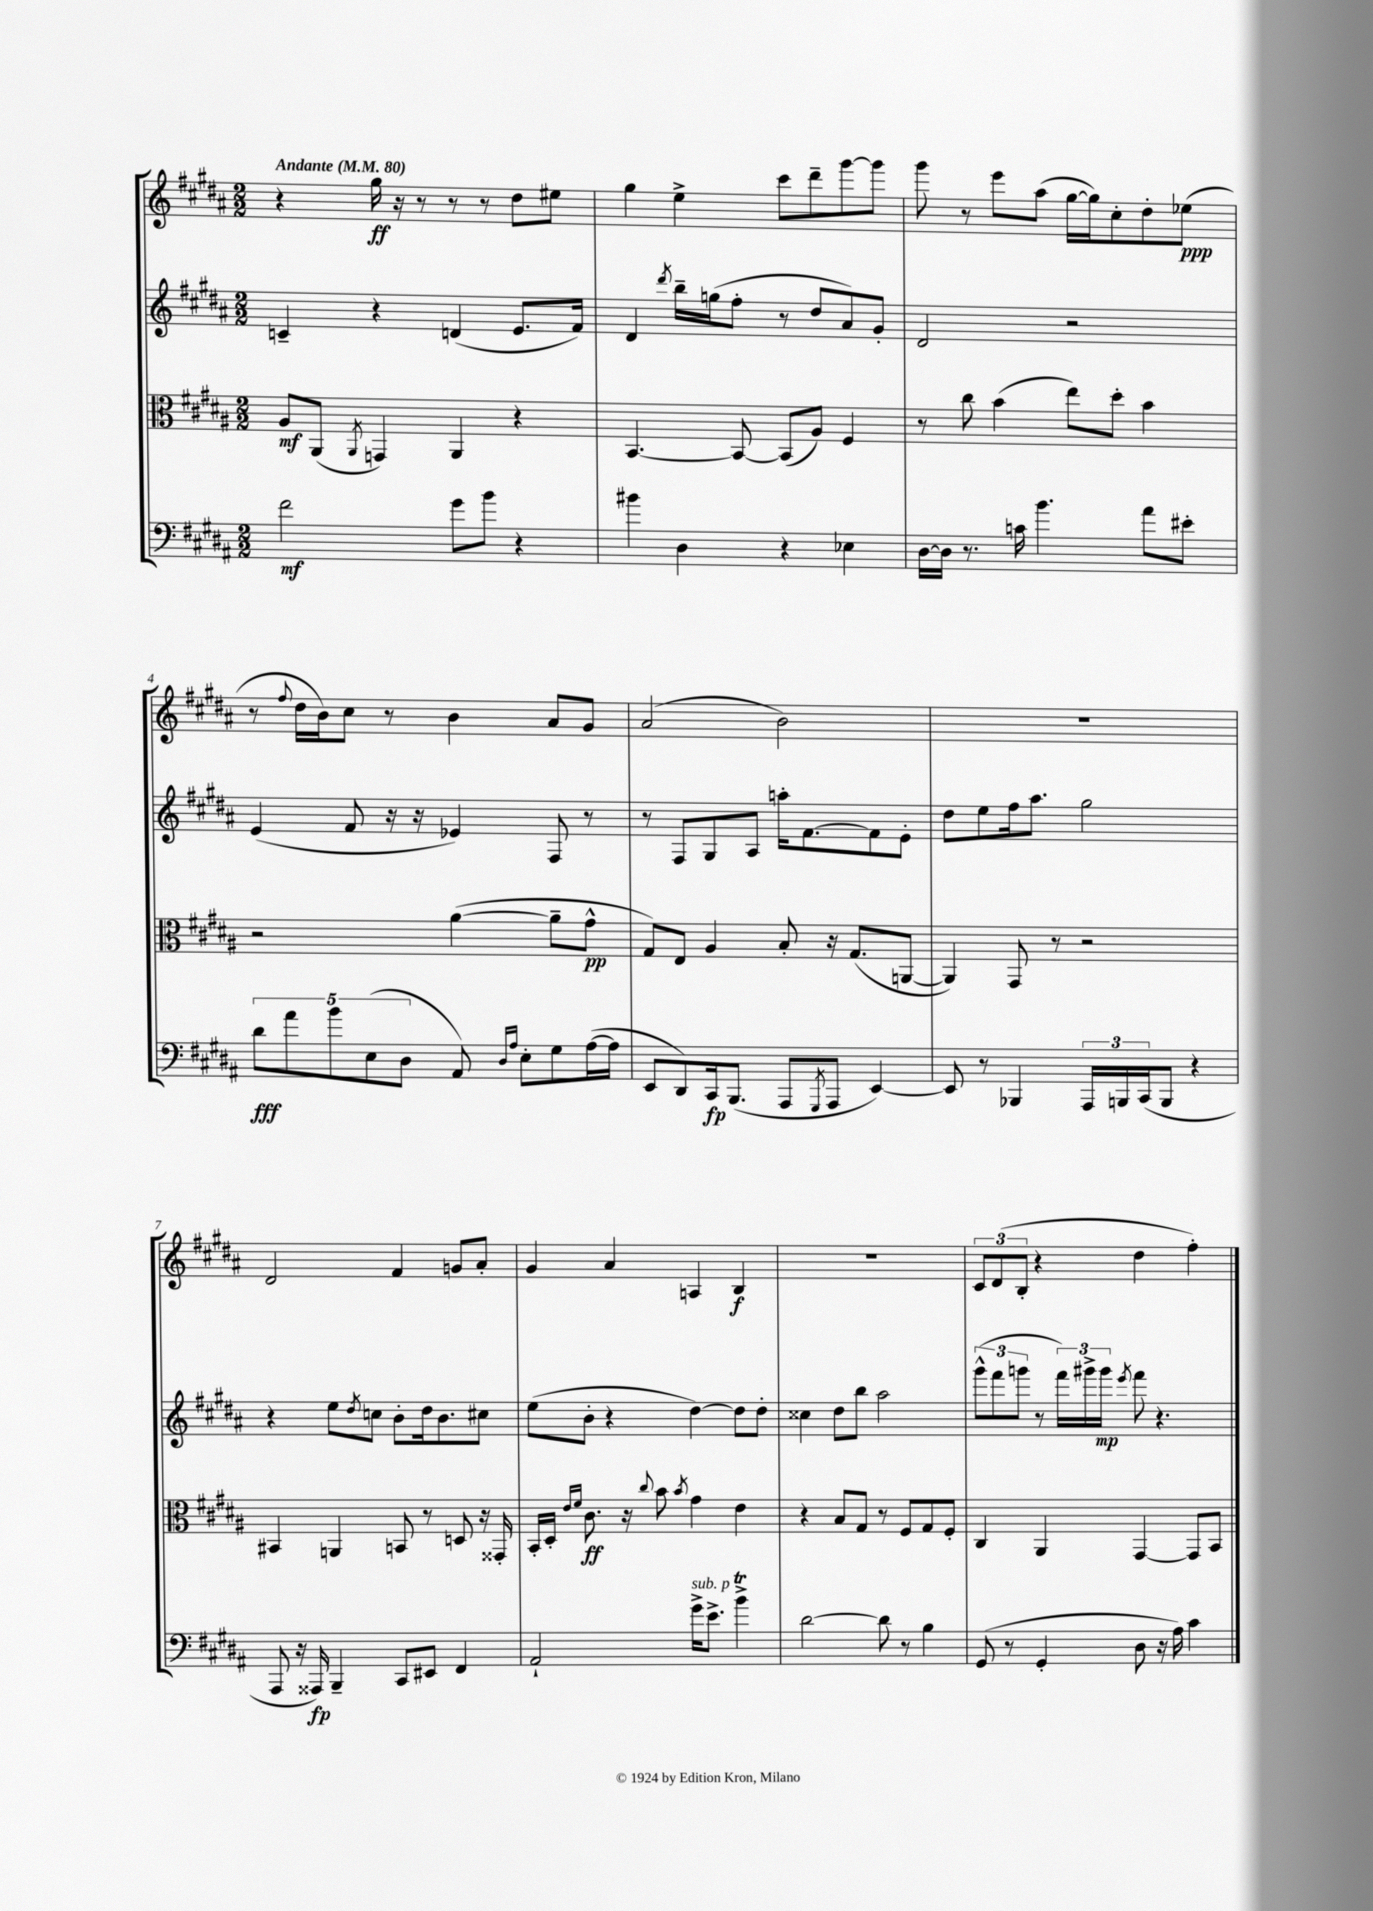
<<
\new StaffGroup <<
\new Staff = "s0" {
    \clef treble \key b \major \numericTimeSignature \time 2/2 \tempo "Andante" 4 = 80
    r4 gis''16\ff r16 r8 r8 r8 dis''8 eis''8 |
    gis''4 e''4-> cis'''8 dis'''8-- gis'''8~ gis'''8 |
    gis'''8 r8 e'''8 ais''8( gis''16~ gis''16) cis''8-. dis''8-. ees''8\ppp( |
    r8 \appoggiatura { fis''8 } dis''16 b'16) cis''8 r8 b'4 ais'8 gis'8 |
    ais'2( b'2) |
    R1 |
    dis'2 fis'4 g'8 ais'8-. |
    gis'4 ais'4 a4 b4\f |
    R1 |
    \tuplet 3/2 { cis'8 dis'8( b8-. } r4 dis''4 fis''4-.) \bar "|." |
}
\new Staff = "s1" {
    \clef treble \key b \major \numericTimeSignature \time 2/2
    c'4-- r4 d'4( e'8. fis'16) |
    dis'4 \acciaccatura { dis'''8 } b''16-- g''16( fis''8-. r8 dis''8 ais'8) gis'8-. |
    dis'2 r2 |
    e'4( fis'8 r16 r16 ees'4) fis8 r8 |
    r8 fis8 gis8 ais8 a''16-. fis'8.~ fis'8 e'8-. |
    dis''8 e''8 fis''16 ais''8. gis''2 |
    r4 e''8 \acciaccatura { dis''8 } c''8 b'8-. dis''16 b'8. cis''8 |
    e''8( b'8-. r4 dis''4~) dis''8 dis''8-. |
    cisis''4 dis''8 b''8 ais''2 |
    \tuplet 3/2 { gis'''8-^( fis'''8 g'''8 } r8 \tuplet 3/2 { fis'''16) gis'''16-> gis'''16\mp } \acciaccatura { e'''8 } fis'''8 r4. \bar "|." |
}
\new Staff = "s2" {
    \clef alto \key b \major \numericTimeSignature \time 2/2
    ais8\mf ais,8( \acciaccatura { ais,8 } g,4) ais,4 r4 |
    b,4.~ b,8~ b,8( ais8) fis4 |
    r8 cis''8 b'4( e''8) dis''8-. b'4 |
    r2 ais'4~( ais'8-- gis'8-^\pp |
    gis8) e8 ais4 b8-. r16 gis8.( a,8~ |
    a,4) gis,8 r8 r2 |
    bis,4 a,4 b,8 r8 d8 r16 gisis,16-. |
    b,16-. dis16-. \grace { e'16 fis'16 } cis'8.\ff r16 \appoggiatura { cis''8 } b'8 \acciaccatura { b'8 } gis'4 e'4 |
    r4 b8 gis8 r8 fis8 gis8 fis8-. |
    cis4 ais,4 gis,4~ gis,8 b,8 \bar "|." |
}
\new Staff = "s3" {
    \clef bass \key b \major \numericTimeSignature \time 2/2
    fis'2\mf gis'8 b'8 r4 |
    bis'4 dis4 r4 ees4 |
    dis16~ dis16 r8. c'16 b'4. ais'8 eis'8-. |
    \tuplet 5/4 { dis'8\fff ais'8 b'8 e8( dis8 } ais,8) \grace { dis16 ais16 } e8-. gis8 ais16~( ais16 |
    e,8 dis,8) cis,16\fp b,,8.( ais,,8 \acciaccatura { gis,,8 } ais,,8 e,4~) |
    e,8 r8 bes,,4 \tuplet 3/2 { ais,,16 b,,16 cis,16( } b,,8 r4 |
    ais,,8 r16 aisis,,16\fp) b,,4-- cis,8 eis,8 fis,4 |
    ais,2-! gis'16->^\markup { \italic "sub. p" } e'8.-> b'4->\trill |
    dis'2~ dis'8 r8 b4 |
    gis,8( r8 gis,4-. dis8 r16 ais16) cis'4 \bar "|." |
}
>>
>>
